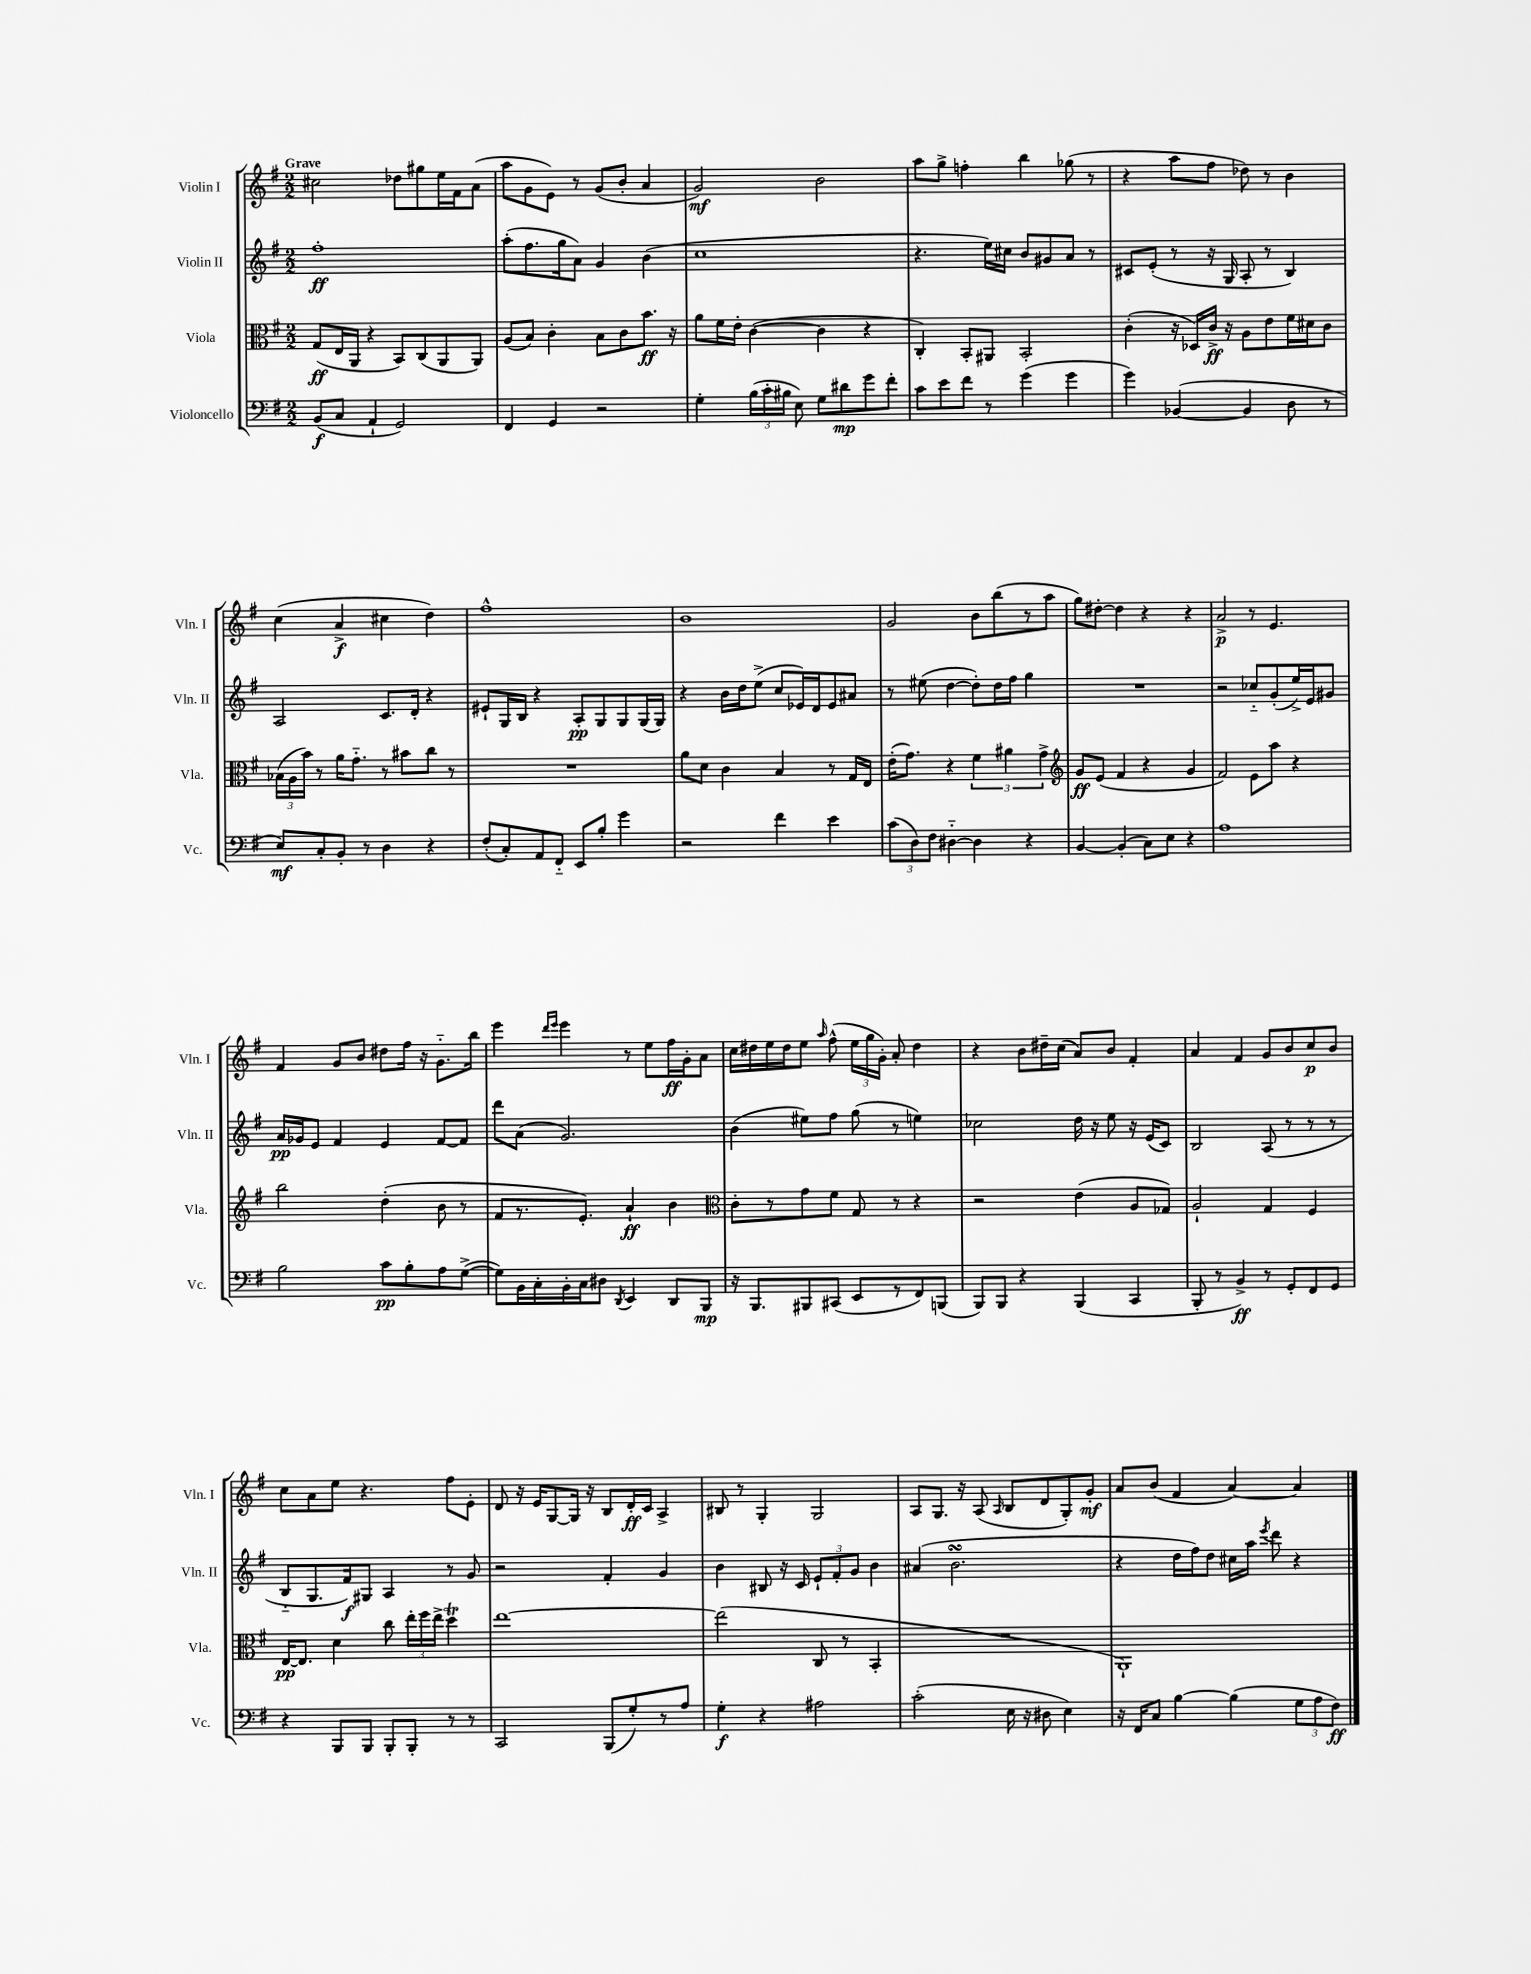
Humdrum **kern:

**kern	**dynam	**kern	**dynam	**kern	**dynam	**kern	**dynam
*part4	*part4	*part3	*part3	*part2	*part2	*part1	*part1
*staff4	*staff4	*staff3	*staff3	*staff2	*staff2	*staff1	*staff1
*I"Violoncello	*	*I"Viola	*	*I"Violin II	*	*I"Violin I	*
*I'Vc.	*	*I'Vla.	*	*I'Vln. II	*	*I'Vln. I	*
*clefF4	*	*clefC3	*	*clefG2	*	*clefG2	*
*k[f#]	*	*k[f#]	*	*k[f#]	*	*k[f#]	*
*M2/2	*	*M2/2	*	*M2/2	*	*M2/2	*
=1	=1	=1	=1	=1	=1	=1	=1
!	!	!	!	!	!	!LO:TX:a:B:t=Grave	!
(8BB/L	f	(8G/L	ff	1ff#'	ff	2cc#X\	.
8C/J	.	16E/L	.	.	.	.	.
.	.	16AA/JJ	.	.	.	.	.
4AA`/	.	4r	.	.	.	.	.
2GG/)	.	8BB/L)	.	.	.	8dd-X\L	.
.	.	(8C/	.	.	.	8gg#X\	.
.	.	8AA/	.	.	.	16ee\L	.
.	.	.	.	.	.	16f#\J	.
.	.	8AA/J)	.	.	.	(8a\J	.
=2	=2	=2	=2	=2	=2	=2	=2
4FF#/	.	(8A/L	.	(8aa'\L	.	8aa\L	.
.	.	8B/J)	.	8.ff#\	.	8g\	.
4GG/	.	4c'\	.	.	.	8e\J)	.
.	.	.	.	16gg\k	.	.	.
.	.	.	.	8a\J)	.	8r	.
2r	.	8B\L	.	4g/	.	(8g/L	.
.	.	8c\	.	.	.	8b'/J	.
.	.	8.b\J	ff	(4b\	.	4a/	.
.	.	16r	.	.	.	.	.
=3	=3	=3	=3	=3	=3	=3	=3
4G'\	.	8a\L	.	1cc	.	2g/)	mf
.	.	16f#\L	.	.	.	.	.
.	.	16e'\JJ	.	.	.	.	.
(24B\LL	.	([4c\	.	.	.	.	.
24c'\	.	.	.	.	.	.	.
24B#X\JJ	.	.	.	.	.	.	.
8E\)	.	.	.	.	.	.	.
8G\L	.	4c\]	.	.	.	2b\	.
8d#X\	mp	.	.	.	.	.	.
8g\	.	4r	.	.	.	.	.
8f#'\J	.	.	.	.	.	.	.
=4	=4	=4	=4	=4	=4	=4	=4
8c\L	.	4C'/)	.	4.r	.	8aa\L	.
8e\	.	.	.	.	.	8gg^\J	.
8f#\J	.	8BB'/L	.	.	.	4ffn'\	.
8r	.	8AA#X/J	.	16ee\LL)	.	.	.
.	.	.	.	16cc#X\JJ	.	.	.
(4g\	.	2BB'/	.	8b/L	.	4bb\	.
.	.	.	.	8g#X/	.	.	.
4g\	.	.	.	8a/J	.	(8gg-X\	.
.	.	.	.	8r	.	8r	.
=5	=5	=5	=5	=5	=5	=5	=5
4g\)	.	(4c'\	.	8c#X/L	.	4r	.
.	.	.	.	(8e'/J	.	.	.
([4BB-X/	.	16r	.	8r	.	8aa\L	.
.	.	16D-X/LL)	.	.	.	.	.
.	.	16c^/JJ	ff	16r	.	8ff#\J	.
.	.	16r	.	16G/	.	.	.
4BB-/]	.	8A\L	.	8A'/	.	8dd-X\)	.
.	.	8e\	.	8r	.	8r	.
8D\	.	16f#\L	.	4B/)	.	4b\	.
.	.	16d#X\J	.	.	.	.	.
8r	.	8c\J	.	.	.	.	.
!!LO:LB:g=z
=6	=6	=6	=6	=6	=6	=6	=6
8E/L)	mf	(24B-X\LL	.	2A/	.	(4cc\	.
.	.	24A\	.	.	.	.	.
.	.	24b\JJ)	.	.	.	.	.
8C'/	.	8r	.	.	.	.	.
8BB'/J	.	16a\KL	.	.	.	4a^/	f
.	.	8.g\J	.	.	.	.	.
8r	.	.	.	.	.	.	.
4D\	.	8r	.	8.c/L	.	4cc#X\	.
.	.	8b#X\L	.	.	.	.	.
.	.	.	.	16d'/Jk	.	.	.
4r	.	8cc\J	.	4r	.	4dd\)	.
.	.	8r	.	.	.	.	.
=7	=7	=7	=7	=7	=7	=7	=7
(8F#'/L	.	1r	.	8e#X`/L	.	1ff#^^	.
8C'/)	.	.	.	16G/L	.	.	.
.	.	.	.	16B/JJ	.	.	.
8AA/	.	.	.	4r	.	.	.
8FF#/J	.	.	.	.	.	.	.
8EE/L	.	.	.	8A'/L	pp	.	.
8B'/J	.	.	.	8G/	.	.	.
4g\	.	.	.	8G/	.	.	.
.	.	.	.	(16G/L	.	.	.
.	.	.	.	16G/JJ)	.	.	.
=8	=8	=8	=8	=8	=8	=8	=8
2r	.	8a\L	.	4r	.	1b	.
.	.	8d\J	.	.	.	.	.
.	.	4c\	.	16b\LL	.	.	.
.	.	.	.	16dd\J	.	.	.
.	.	.	.	(8ee^\J	.	.	.
4f#\	.	4B/	.	8cc/L	.	.	.
.	.	.	.	16e-X/L)	.	.	.
.	.	.	.	16d/J	.	.	.
4e\	.	8r	.	8e-/	.	.	.
.	.	16G/LL	.	8a#X/J	.	.	.
.	.	16E/JJ	.	.	.	.	.
=9	=9	=9	=9	=9	=9	=9	=9
(12c\L	.	(16e'\KL	.	8r	.	2g/	.
.	.	8.g\J)	.	.	.	.	.
12D\)	.	.	.	.	.	.	.
.	.	.	.	(8ee#X\	.	.	.
12F#\J	.	.	.	.	.	.	.
[4D#X\	.	4r	.	[4dd\	.	.	.
4D#\]	.	6f#\	.	8dd'\L])	.	8b\L	.
.	.	.	.	16dd\L	.	(8bb\	.
.	.	6a#X\	.	.	.	.	.
.	.	.	.	16ff#\JJ	.	.	.
4r	.	.	.	4gg\	.	8r	.
.	.	6g^\	.	.	.	.	.
.	.	.	.	.	.	8aa\J	.
=10	=10	=10	=10	=10	=10	=10	=10
*	*	*clefG2	*	*	*	*	*
[4BB/	.	8g/L	ff	1r	.	8gg\L)	.
.	.	(8e/J	.	.	.	[8dd#X'\J	.
(4BB'/]	.	4f#/	.	.	.	4dd#\]	.
8C\L)	.	4r	.	.	.	4r	.
8E\J	.	.	.	.	.	.	.
4r	.	4g/	.	.	.	4r	.
=11	=11	=11	=11	=11	=11	=11	=11
1A	.	2f#/)	.	2r	.	2a^/	p
.	.	8e\L	.	8cc-X/L	.	8r	.
.	.	8aa\J	.	(8g'/	.	4.e/	.
.	.	4r	.	16ee^/L)	.	.	.
.	.	.	.	16e/J	.	.	.
.	.	.	.	8g#X/J	.	.	.
!!LO:LB:g=z
=12	=12	=12	=12	=12	=12	=12	=12
2B\	.	2bb\	.	16a/LL	pp	4f#/	.
.	.	.	.	16g-X/J	.	.	.
.	.	.	.	8e/J	.	.	.
.	.	.	.	4f#/	.	8g/L	.
.	.	.	.	.	.	8b/J	.
8c\L	pp	(4dd'\	.	4e/	.	8dd#X\L	.
8B'\	.	.	.	.	.	16ff#\Jk	.
.	.	.	.	.	.	16r	.
8A\	.	8b\	.	[8f#/L	.	8.g\L	.
([8G^\J	.	8r	.	8f#/J]	.	.	.
.	.	.	.	.	.	16bb\Jk	.
=13	=13	=13	=13	=13	=13	=13	=13
8G\L])	.	8f#/L	.	8ddd\L	.	4eee\	.
16BB\L	.	8.r	.	(8a\J	.	.	.
16C'\	.	.	.	.	.	.	.
.	.	.	.	.	.	16qqddd/LL	.
.	.	.	.	.	.	16qqeee/JJ	.
16BB'\	.	.	.	2.g/)	.	4eee\	.
16C\J	.	8.e'/J)	.	.	.	.	.
8D#X\J	.	.	.	.	.	.	.
8qDD/	.	.	.	.	.	.	.
4EE/	.	4a`/	ff	.	.	8r	.
.	.	.	.	.	.	8ee\L	.
8DD/L	.	4b\	.	.	.	16ff#\L	ff
.	.	.	.	.	.	16g'\J	.
8BBB/J	mp	.	.	.	.	8a\J	.
=14	=14	=14	=14	=14	=14	=14	=14
*	*	*clefC3	*	*	*	*	*
16r	.	8c'\L	.	(4b\	.	16cc\LL	.
8.BBB/L	.	.	.	.	.	16dd#X\	.
.	.	8r	.	.	.	16ee\	.
.	.	.	.	.	.	16dd#\J	.
8BBB#X/	.	8g\	.	8ee#X\L)	.	8ee\J	.
.	.	.	.	.	.	16qqaa/	.
(8CC#X/J	.	8f#\J	.	8ff#\J	.	(8ff#^^\	.
8EE/L	.	8G/	.	(8gg\	.	24ee\LL	.
.	.	.	.	.	.	24gg\	.
.	.	.	.	.	.	24g'\JJ)	.
8r	.	8r	.	8r	.	8a'/	.
8FF#/)	.	4r	.	4een\)	.	4dd#\	.
(8BBBn/J	.	.	.	.	.	.	.
=15	=15	=15	=15	=15	=15	=15	=15
8BBB/L)	.	2r	.	2cc-X\	.	4r	.
8BBB/J	.	.	.	.	.	.	.
4r	.	.	.	.	.	8b\L	.
.	.	.	.	.	.	16dd#X~\L	.
.	.	.	.	.	.	(16cc\JJ	.
(4BBB/	.	(4e\	.	16dd\	.	8a/L)	.
.	.	.	.	16r	.	.	.
.	.	.	.	8ee\	.	8b/J	.
4CC/	.	8A/L	.	16r	.	4f#'/	.
.	.	.	.	(16e/KL	.	.	.
.	.	8G-X/J)	.	8c/J)	.	.	.
=16	=16	=16	=16	=16	=16	=16	=16
8BBB'/	.	2A`/	.	2B/	.	4a/	.
8r	.	.	.	.	.	.	.
4BB^/)	ff	.	.	.	.	4f#/	.
8r	.	4G/	.	(8A/	.	8g/L	.
8GG'/L	.	.	.	8r	.	8b/	.
8FF#/	.	4F#/	.	8r	.	8cc/	p
8GG/J	.	.	.	8r	.	8b/J	.
!!LO:LB:g=z
=17	=17	=17	=17	=17	=17	=17	=17
4r	.	[16E/KL	pp	8B/L	.	8cc\L	.
.	.	8.E/J]	.	.	.	.	.
.	.	.	.	8.G/	.	8a\	.
8BBB/L	.	4d\	.	.	.	8ee\J	.
.	.	.	.	16f#/k)	f	.	.
8BBB/J	.	.	.	8G#X/J	.	4.r	.
8BBB'/L	.	8cc\	.	4A/	.	.	.
8BBB'/J	.	24ee'\LL	.	.	.	.	.
.	.	24ff#\	.	.	.	.	.
.	.	24ee^\JJ	.	.	.	.	.
8r	.	4ddT\	.	8r	.	8ff#\L	.
8r	.	.	.	8g/	.	8e'\J	.
=18	=18	=18	=18	=18	=18	=18	=18
2CC/	.	[1ee	.	2r	.	8d/	.
.	.	.	.	.	.	16r	.
.	.	.	.	.	.	16e/KL	.
.	.	.	.	.	.	[8G/	.
.	.	.	.	.	.	16G/Jk]	.
.	.	.	.	.	.	16r	.
(8BBB/L	.	.	.	4f#'/	.	8B/L	.
8G'/)	.	.	.	.	.	16d'/L	ff
.	.	.	.	.	.	16c/JJ	.
8r	.	.	.	4g/	.	4A^/	.
8A/J	.	.	.	.	.	.	.
=19	=19	=19	=19	=19	=19	=19	=19
4G'\	f	(2ee\]	.	4b\	.	8B#X/	.
.	.	.	.	.	.	8r	.
4r	.	.	.	8B#X/	.	4G'/	.
.	.	.	.	16r	.	.	.
.	.	.	.	16c/	.	.	.
2A#X\	.	8C/	.	12e`/L	.	2G/	.
.	.	.	.	12f#'/	.	.	.
.	.	8r	.	.	.	.	.
.	.	.	.	12g/J	.	.	.
.	.	4BB'/	.	4b\	.	.	.
=20	=20	=20	=20	=20	=20	=20	=20
(2c'\	.	1r	.	(4a#X/	.	8A/L	.
.	.	.	.	.	.	8.G/J	.
.	.	.	.	2.bsSsS\	.	.	.
.	.	.	.	.	.	16r	.
.	.	.	.	.	.	(8A/	.
.	.	.	.	.	.	16qqA/	.
16E\	.	.	.	.	.	8B/L	.
16r	.	.	.	.	.	.	.
8D#X\	.	.	.	.	.	8d/	.
4E\)	.	.	.	.	.	8G'/)	.
.	.	.	.	.	.	8g'/J	mf
=21	=21	=21	=21	=21	=21	=21	=21
16r	.	1AA`)	.	4r	.	8a/L	.
16FF#/KL	.	.	.	.	.	.	.
8C/J	.	.	.	.	.	(8b/J	.
[4B\	.	.	.	16dd\LL	.	4f#/	.
.	.	.	.	16ff#\J)	.	.	.
.	.	.	.	8dd\J	.	.	.
(4B\]	.	.	.	16cc#X\LL	.	[4a/)	.
.	.	.	.	16aa\JJ	.	.	.
.	.	.	.	8qeee/	.	.	.
.	.	.	.	8ddd\	.	.	.
12G\L	.	.	.	4r	.	4a/]	.
12A\	.	.	.	.	.	.	.
12F#\J)	ff	.	.	.	.	.	.
==	==	==	==	==	==	==	==
*-	*-	*-	*-	*-	*-	*-	*-
